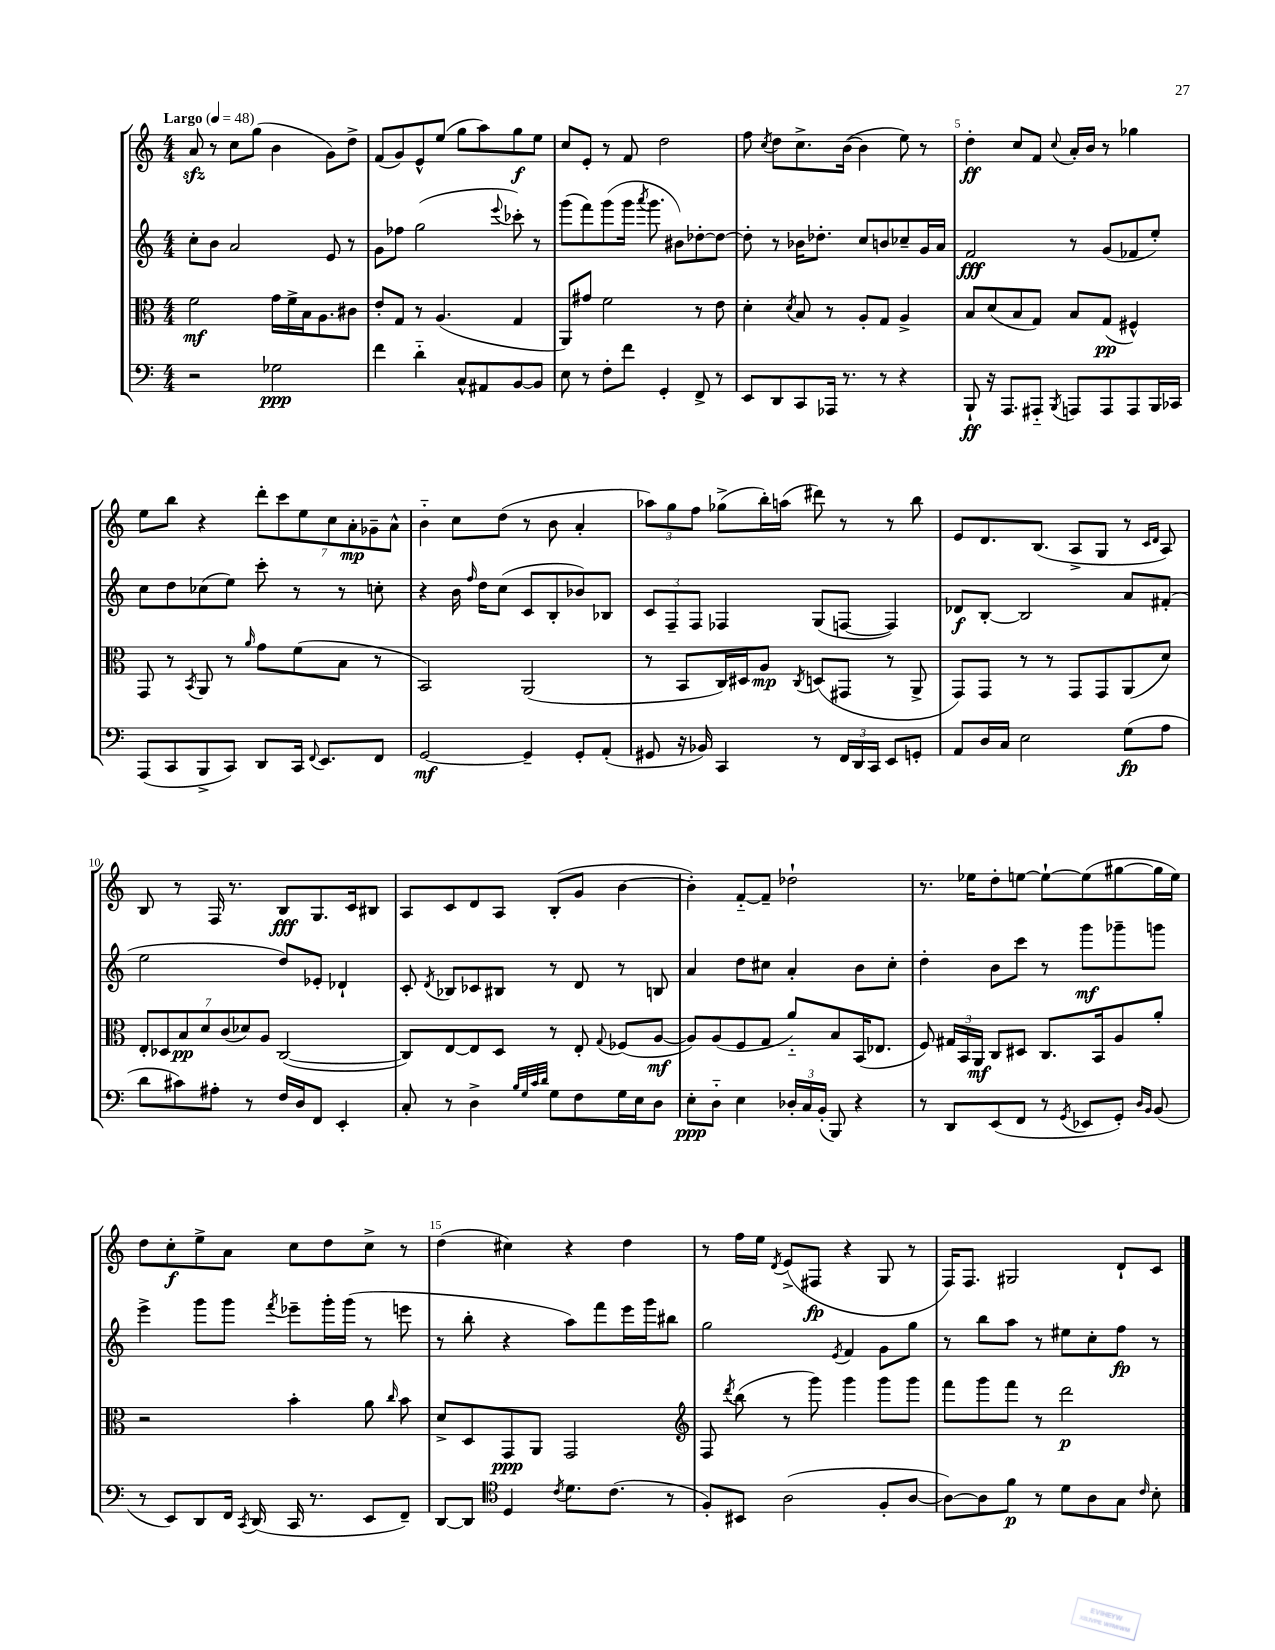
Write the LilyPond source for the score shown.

<<
\new StaffGroup <<
\new Staff = "s0" {
    \clef treble \key c \major \numericTimeSignature \time 4/4 \tempo "Largo" 4 = 48
    \autoBeamOff a'8\sfz r8 c''8[ g''8]( b'4 g'8[) d''8]-> |
    f'8[( g'8) e'8-^ e''8]( g''8[ a''8) g''8\f e''8] |
    c''8[ e'8]-. r8 f'8 d''2 |
    f''8 \acciaccatura { c''8 } d''8[ c''8.-> b'16]~( b'4 e''8) r8 |
    d''4-.\ff c''8[ f'8] \appoggiatura { c''8 } a'16[-. b'16] r8 ges''4 |
    e''8[ b''8] r4 \tuplet 7/4 { d'''8[-. c'''8 e''8 c''8 a'8-.\mp ges'8-- a'8]-^ } |
    b'4-_ c''8[ d''8]( r8 b'8 a'4-. |
    \tuplet 3/2 { aes''8[) g''8 f''8] } ges''8[->( b''16-.) a''16]( dis'''8) r8 r8 b''8 |
    e'8[ d'8. b8.]( a8[-> g8] r8 \grace { c'16[ d'16] } a8) |
    b8 r8 f16 r8. b8[\fff g8. c'16 bis8] |
    a8[ c'8 d'8 a8] b8[-.( g'8] b'4~ |
    b'4-.) f'8[~-_ f'8]-- des''2-! |
    r8. ees''16[ d''8-. e''8]~ e''8[~-! e''8( gis''8~ gis''16 e''16]) |
    d''8[ c''8-.\f e''8-> a'8] c''8[ d''8 c''8]-> r8 |
    d''4( cis''4) r4 d''4 |
    r8 f''16[ e''16] \acciaccatura { d'8 } e'8[->( fis8]\fp r4 g8 r8 |
    f16[) f8.] gis2 d'8[-! c'8] \bar "|." |
}
\new Staff = "s1" {
    \clef treble \key c \major \numericTimeSignature \time 4/4
    \autoBeamOff c''8[-. b'8] a'2 e'8 r8 |
    g'8[ fes''8] g''2( \appoggiatura { e'''8 } ces'''8-.) r8 |
    g'''8[( f'''8) g'''8( g'''16] \acciaccatura { a'''8 } g'''8. bis'8[) des''8~-. des''8]~ |
    des''8-. r8 bes'16[ des''8.]-. c''8[ b'8 ces''8-- g'16 a'16] |
    f'2\fff r8 g'8[( fes'8 e''8]-.) |
    c''8[ d''8 ces''8( e''8]) c'''8-. r8 r8 c''8-. |
    r4 b'16 \grace { f''16 } d''16[ c''8]( c'8[ b8-. bes'8) bes8] |
    \tuplet 3/2 { c'8[ f8-- f8] } fes4 g8[( f8]~ f4) |
    des'8[\f b8]~-. b2 a'8[ fis'8]-.( |
    e''2 d''8[) ees'8]-. des'4-! |
    c'8-. \acciaccatura { d'8 } bes8[ ces'8 bis8] r8 d'8 r8 b8 |
    a'4 d''8[ cis''8] a'4-. b'8[ cis''8]-. |
    d''4-. b'8[ c'''8] r8 g'''8[\mf ges'''8-- g'''8] |
    e'''4-> g'''8[ g'''8] \acciaccatura { f'''8 } ees'''8[-- g'''16-. g'''16]( r8 e'''8 |
    r8 b''8-. r4 a''8[) f'''8 e'''16 g'''16 bis''8] |
    g''2 \acciaccatura { e'8 } f'4 g'8[ g''8] |
    r8 b''8[ a''8] r8 eis''8[ c''8-. f''8]\fp r8 \bar "|." |
}
\new Staff = "s2" {
    \clef alto \key c \major \numericTimeSignature \time 4/4
    \autoBeamOff f'2\mf g'16[ f'16-> b16 a8. cis'8] |
    e'8[-. g8] r8 a4.( g4 |
    a,8[) gis'8] f'2 r8 e'8 |
    d'4-. \acciaccatura { d'8 } b8 r8 a8[-. g8] a4-> |
    b8[ d'8( b8 g8]) b8[ g8]\pp( fis4-^) |
    g,8 r8 \acciaccatura { b,8 } a,8 r8 \grace { a'16 } g'8[ f'8( b8] r8 |
    b,2) a,2( |
    r8 b,8[ c16) dis16 a8]\mp \acciaccatura { c8 } d8[( gis,8] r8 a,8-> |
    g,8[) g,8] r8 r8 g,8[ g,8 a,8( d'8]) |
    \tuplet 7/4 { e8[-. des8 b8\pp d'8 c'8( des'8) a8] } c2~( |
    c8[) e8~ e8 d8] r8 e8-. \appoggiatura { g8 } fes8[( a8]~\mf |
    a8[) a8( f8 g8] a'8[-_) b8 b,16( ees8.] |
    f8) \tuplet 3/2 { gis16[ b,16 a,16]\mf } c8[ dis8] c8.[ b,16 a8 a'8]-. |
    r2 b'4-. a'8 \grace { c''16 } b'8 |
    d'8[-> d8 g,8\ppp a,8] g,2 |
    \clef treble f8 \acciaccatura { d'''8 } b''8( r8 g'''8) g'''4 g'''8[ g'''8] |
    f'''8[ g'''8 f'''8] r8 d'''2\p \bar "|." |
}
\new Staff = "s3" {
    \clef bass \key c \major \numericTimeSignature \time 4/4
    \autoBeamOff r2 ges2\ppp |
    f'4 d'4-_ c8[-^ ais,8 b,8~ b,8] |
    e8 r8 f8[-. f'8] g,4-. f,8-> r8 |
    e,8[ d,8 c,8 aes,,16] r8. r8 r4 |
    b,,8-!\ff r16 a,,8.[ ais,,8]-_ \acciaccatura { b,,8 } a,,8[ a,,8 a,,8 b,,16 ces,16] |
    a,,8[( c,8 b,,8-> c,8]) d,8[ c,16] \appoggiatura { f,8 } e,8.[ f,8] |
    g,2~\mf g,4-- g,8[-. a,8]-.( |
    gis,8 r16 bes,16) c,4 r8 \tuplet 3/2 { f,16[ d,16 c,16] } e,8[ g,8]-. |
    a,8[ d16 c16] e2 g8[\fp( a8] |
    d'8[ cis'8) ais8]-. r8 f16[ d16 f,8] e,4-. |
    c8-. r8 d4-> \grace { b32[ g32 c'32 d'32] } g8[ f8 g16 e16 d8] |
    e8[-.\ppp d8]-_ e4 \tuplet 3/2 { des16[-. c16 b,16]-.( } b,,8) r4 |
    r8 d,8[ e,8( f,8] r8 \acciaccatura { g,8 } ees,8[ g,8]-.) \grace { d16[ b,16] } b,8( |
    r8 e,8[) d,8 f,16] \acciaccatura { c,8 } d,16( c,16 r8. e,8[ f,8]--) |
    d,8[~ d,8] \clef tenor d4 \acciaccatura { c'8 } d'8.[ c'8.]( r8 |
    f8[-.) bis,8] a2( f8[-. a8]~ |
    a8[~) a8 f'8]\p r8 d'8[ a8 g8] \grace { c'16 } b8-. \bar "|." |
}
>>
>>
\layout { \context { \Score \override BarNumber.break-visibility = ##(#f #t #t) barNumberVisibility = #(every-nth-bar-number-visible 5) } }
